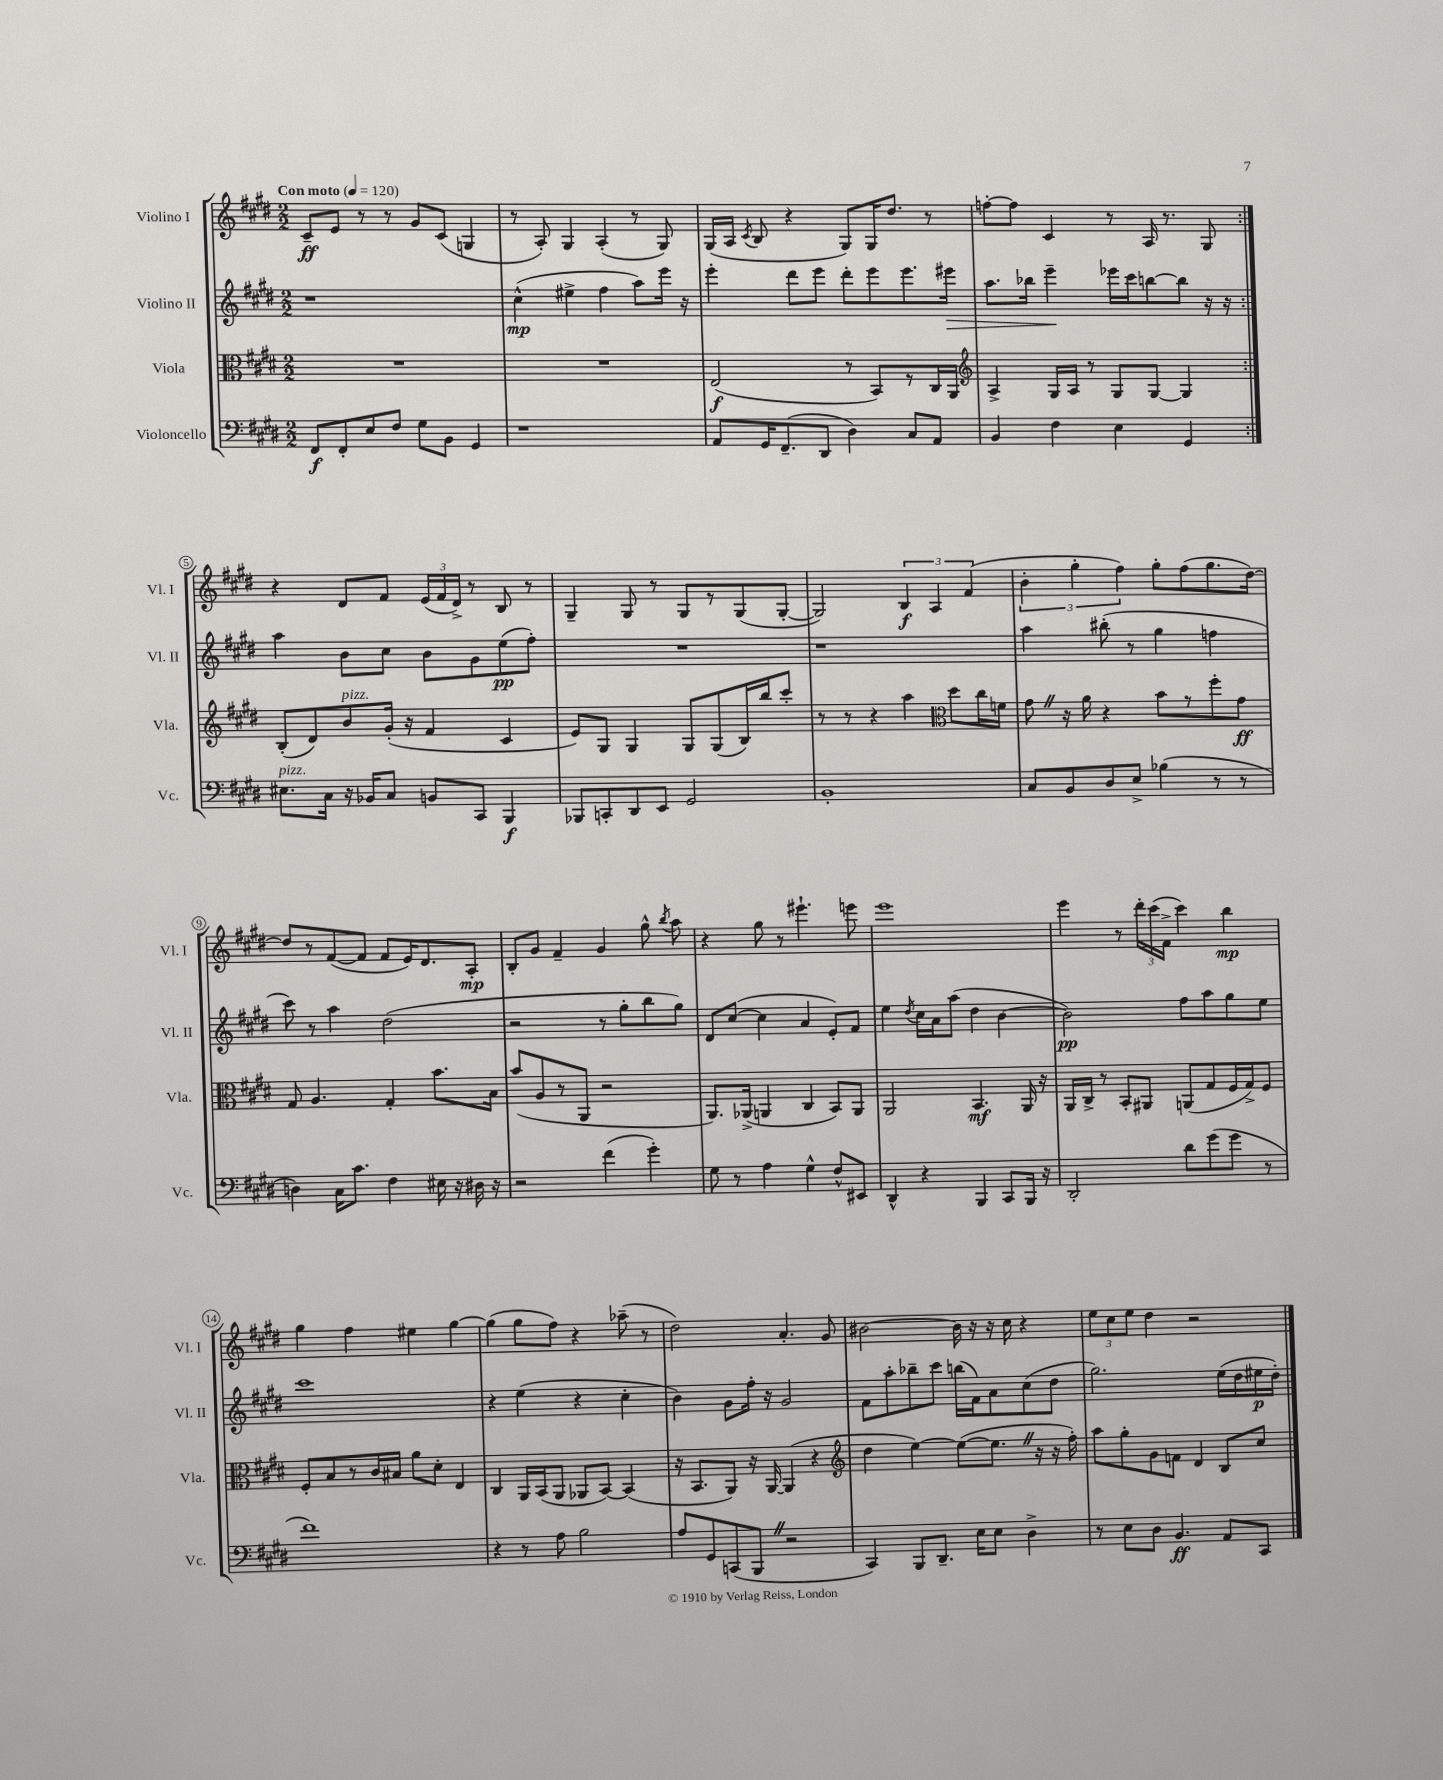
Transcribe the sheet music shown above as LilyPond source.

<<
\new StaffGroup <<
\new Staff = "s0" \with { instrumentName = "Violino I" shortInstrumentName = "Vl. I" } {
    \clef treble \key e \major \numericTimeSignature \time 2/2 \tempo "Con moto" 4 = 120
    \autoBeamOff \repeat volta 2 { cis'8[--\ff e'8] r8 r8 gis'8[ cis'8]( g4 |
    r8 a8-.) gis4 a4-.( r8 gis8) |
    gis16[( a16] \acciaccatura { cis'8 } b8 r4 gis8[) gis16 dis''8.] r8 |
    f''8[~-. f''8] cis'4 r8 a16 r8. gis8 | }
    r4 dis'8[ fis'8] \tuplet 3/2 { e'16[( fis'16 dis'16]->) } r8 b8 r8 |
    gis4-- gis8 r8 gis8[ r8 gis8( gis8]~-. |
    gis2) \tuplet 3/2 { b4\f a4 fis'4( } |
    \tuplet 3/2 { b'4-. gis''4-. fis''4) } gis''8[-. fis''8( gis''8. dis''16]~) |
    dis''8[ r8 fis'8~( fis'8] fis'8[ e'16) dis'8. a8]-.\mp |
    b8[-. gis'8] fis'4-- gis'4 gis''8-^ \acciaccatura { b''8 } a''8 |
    r4 gis''8 r8 eis'''4.-! e'''8 |
    e'''1 |
    e'''4 r8 \tuplet 3/2 { dis'''16[-. cis'''16( fis'16]-> } cis'''4) b''4\mp |
    gis''4 fis''4 eis''4 gis''4~ |
    gis''4( gis''8[ fis''8]) r4 aes''8--( r8 |
    dis''2) a'4.-. gis'8 |
    bis'2~ bis'16 r16 r16 cis''16 r4 |
    \tuplet 3/2 { e''8[ cis''8 e''8] } dis''4 r2 \bar "|." |
}
\new Staff = "s1" \with { instrumentName = "Violino II" shortInstrumentName = "Vl. II" } {
    \clef treble \key e \major \numericTimeSignature \time 2/2
    \autoBeamOff \repeat volta 2 { r1 |
    cis''4-^\mp( eis''4-> fis''4 a''8[) e'''16] r16 |
    e'''4-. dis'''8[ e'''8] dis'''8[-. e'''8 e'''8. eis'''16]\> |
    a''8.[ bes''16] e'''4--\! ees'''16[ cis'''16 b''8~ b''8] r16 r16 | }
    a''4 b'8[ cis''8] b'8[ gis'8 e''8\pp( fis''8]-.) |
    R1 |
    r1 |
    a''4 bis''8-.( r8 gis''4 f''4 |
    cis'''8) r8 a''4 dis''2( |
    r2 r8 gis''8[-. b''8 gis''8]) |
    dis'8[ cis''8]~( cis''4 a'4 e'8[-.) fis'8] |
    e''4 \acciaccatura { dis''8 } cis''16[ a'16 a''8]( dis''4 b'4~ |
    b'2\pp) fis''8[ a''8 gis''8 e''8] |
    cis'''1 |
    r4 e''4( r4 cis''4-. |
    b'4) gis'8[ fis''16]-. r16 gis'2 |
    fis'8[ a''8-. bes''8-- cis'''8] b''16[( fis'16) a'8 cis''8( dis''8] |
    gis''2.) e''16[( dis''16 eis''16\p dis''16]-.) \bar "|." |
}
\new Staff = "s2" \with { instrumentName = "Viola" shortInstrumentName = "Vla." } {
    \clef alto \key e \major \numericTimeSignature \time 2/2
    \autoBeamOff \repeat volta 2 { R1 |
    R1 |
    e2\f( r8 b,8[) r8 cis16 a,16] |
    \clef treble a4-> gis16[ a16] r8 gis8[ gis8]~ gis4 | }
    b8[-.( dis'8) b'8^\markup { \italic "pizz." } gis'16]-.( r16 fis'4 cis'4 |
    e'8[) gis8] gis4 gis8[ gis8( b16) b''16 cis'''8]-. |
    r8 r8 r4 a''4 \clef alto dis''8[ cis''16 f'16] |
    gis'8 \once \override BreathingSign.text = \markup { \musicglyph "scripts.caesura.straight" } \breathe r16 a'16 r4 b'8[ r8 fis''8-. gis'8]\ff |
    gis8 a4. gis4-. b'8.[ b16] |
    b'8[( a8 r8 a,8] r2 |
    a,8.[) aes,16]->( a,4 cis4 b,8[) a,8] |
    a,2 b,4.\mf a,16 r16 |
    a,16[ cis16]-> r8 b,8[-. ais,8] a,8[( gis8 fis16 gis16->) fis8] |
    fis8[-. b8 r8 cis'16 bis16] a'8[ dis'8]-. e4 |
    cis4 a,16[ b,16( a,8] aes,8[ b,8]~) b,4( |
    r16 b,8.[ a,8]) r16 a,16~ a,4( r4 |
    \clef treble dis''4 e''4~) e''8[~( e''8.] \once \override BreathingSign.text = \markup { \musicglyph "scripts.caesura.straight" } \breathe r16 r16 fis''16-.) |
    a''8[ gis''8-. gis'8 f'8] dis'4 b8[ cis''8] \bar "|." |
}
\new Staff = "s3" \with { instrumentName = "Violoncello" shortInstrumentName = "Vc." } {
    \clef bass \key e \major \numericTimeSignature \time 2/2
    \autoBeamOff \repeat volta 2 { fis,8[\f fis,8-. e8 fis8] gis8[ b,8] gis,4 |
    r1 |
    a,8[ gis,16 fis,8.--( dis,8] dis4) cis8[ a,8] |
    b,4 fis4 e4 gis,4 | }
    eis8.[^\markup { \italic "pizz." } cis16] r16 bes,16[ cis8] b,8[ cis,8] b,,4\f |
    bes,,8[ c,8-. dis,8 e,8] gis,2 |
    b,1-. |
    cis8[ b,8 dis8 e8]-> bes4( r8 r8 |
    d4) cis16[ cis'8.] fis4 eis16 r16 dis16 r16 |
    r2 fis'4( gis'4-.) |
    gis8 r8 a4 gis4-^ fis8[-^ eis,8] |
    dis,4-^ r4 b,,4 cis,8[ b,,16] r16 |
    dis,2-. dis'8[ gis'8( gis'8] r8 |
    fis'1) |
    r4 r8 a8 b2 |
    a8[ gis,8 c,8( b,,8] \once \override BreathingSign.text = \markup { \musicglyph "scripts.caesura.straight" } \breathe r2 |
    cis,4) b,,8[ dis,8.]-- e16[ e8] dis4-> |
    r8 e8[ dis8] b,4.\ff a,8[ cis,8] \bar "|." |
}
>>
>>
\layout { \context { \Score \override BarNumber.stencil = #(make-stencil-circler 0.1 0.3 ly:text-interface::print) } }
